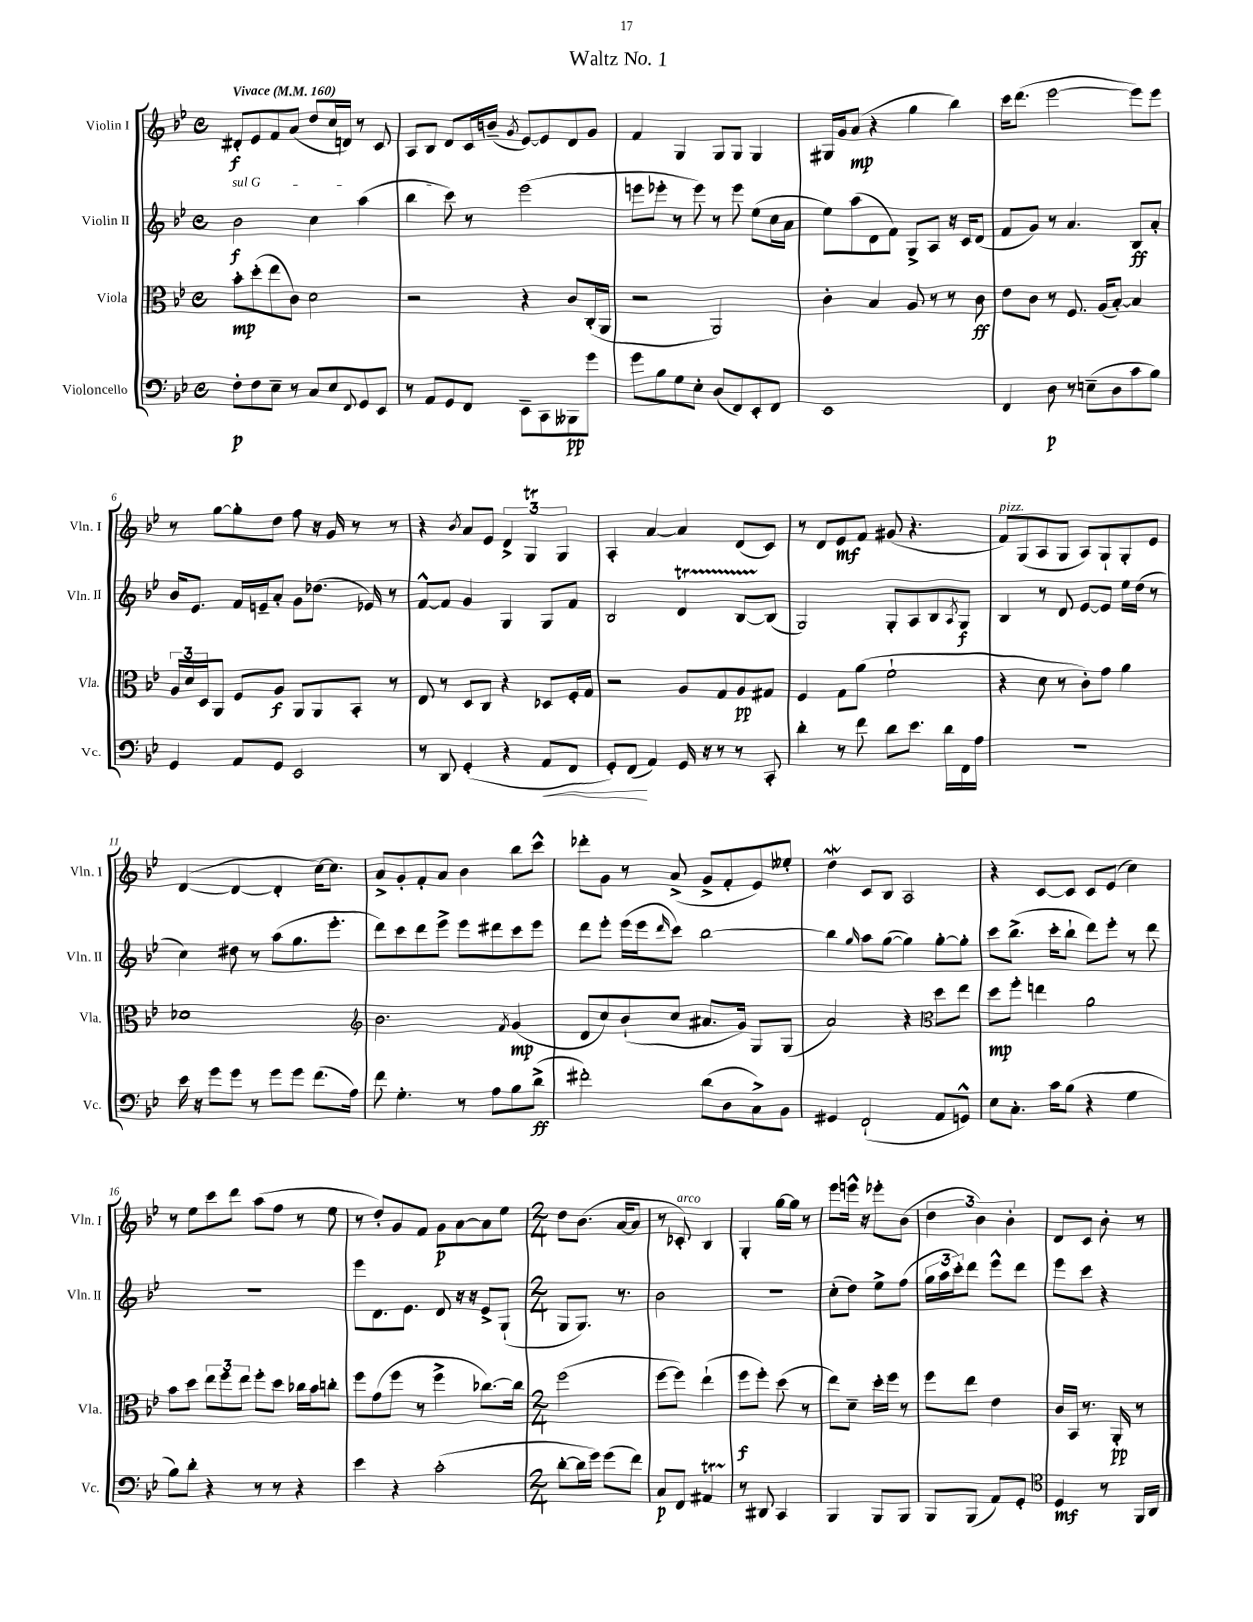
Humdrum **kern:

**kern	**dynam	**kern	**dynam	**kern	**dynam	**kern	**dynam
*part4	*part4	*part3	*part3	*part2	*part2	*part1	*part1
*staff4	*staff4	*staff3	*staff3	*staff2	*staff2	*staff1	*staff1
*I"Violoncello	*	*I"Viola	*	*I"Violin II	*	*I"Violin I	*
*I'Vc.	*	*I'Vla.	*	*I'Vln. II	*	*I'Vln. I	*
*clefF4	*	*clefC3	*	*clefG2	*	*clefG2	*
*k[b-e-]	*	*k[b-e-]	*	*k[b-e-]	*	*k[b-e-]	*
*M4/4	*	*M4/4	*	*M4/4	*	*M4/4	*
*met(c)	*	*met(c)	*	*met(c)	*	*met(c)	*
*MM160	*	*MM160	*	*MM160	*	*MM160	*
=1	=1	=1	=1	=1	=1	=1	=1
!	!	!	!	!	!	!LO:TX:a:B:t=Vivace	!
!	!	!	!	!LO:TX:a:i:t=sul G	!	!	!
8F'\L	p	8b-'\L	mp	2b-\	f	8d#X'/L	f
8F\	.	(8dd'\	.	.	.	8e-/	.
8E-~\J	.	8ee-\	.	.	.	8f/	.
8r	.	8c\J)	.	.	.	(8a/J	.
8C/L	.	2d\	.	4cc\	.	8dd/L	.
8E-/	.	.	.	.	.	16cc/L	.
.	.	.	.	.	.	16dn/JJ)	.
8qqFF/	.	.	.	.	.	.	.
8GG/	.	.	.	(4aa\	.	8r	.
8EE-/J	.	.	.	.	.	8c/	.
=2	=2	=2	=2	=2	=2	=2	=2
8r	.	2r	.	4bb-\	.	8A/L	.
8AA/L	.	.	.	.	.	8B-/J	.
8GG/	.	.	.	8ccc\)	.	8d/L	.
8FF/J	.	.	.	8r	.	16c/L	.
.	.	.	.	.	.	(16bn~/JJ	.
.	.	.	.	.	.	8qg/	.
8EE-~\L	.	4r	.	(2eee-\	.	[8e-/L)	.
8CC\	.	.	.	.	.	8e-/]	.
8BBB--X\	pp	8c/L	.	.	.	8d/	.
8g\J	.	(16C'/L	.	.	.	8g/J	.
.	.	16AA/JJ	.	.	.	.	.
=3	=3	=3	=3	=3	=3	=3	=3
8g\L	.	2r	.	8eeen\L	.	4f/	.
8B-\	.	.	.	8eee-X'\J	.	.	.
8G\	.	.	.	8r	.	4G/	.
8E-'\J	.	.	.	8eee-\)	.	.	.
(8D/L	.	2AA/)	.	8r	.	8G/L	.
8FF/)	.	.	.	8eee-\	.	8G/J	.
8EE-'/	.	.	.	(8ee-\L	.	4G/	.
8FF/J	.	.	.	16cc\L	.	.	.
.	.	.	.	16a\JJ	.	.	.
=4	=4	=4	=4	=4	=4	=4	=4
1EE-	.	4c'\	.	8ee-\L)	.	16G#X/LL	.
.	.	.	.	.	.	16g/J	.
.	.	.	.	(8aa\	.	(8a/J	mp
.	.	4B-/	.	8d\	.	4r	.
.	.	.	.	8f\J)	.	.	.
.	.	8A/	.	8G^/L	.	4gg\	.
.	.	8r	.	8A/J	.	.	.
.	.	8r	.	16r	.	4bb-\)	.
.	.	.	.	16c/KL	.	.	.
.	.	8c\	ff	(8d/J	.	.	.
=5	=5	=5	=5	=5	=5	=5	=5
4FF/	.	8e-\L	.	8f/L	.	16ccc\KL	.
.	.	.	.	.	.	(8.ddd\J	.
.	.	8c\J	.	8g/J)	.	.	.
8D\	p	8r	.	8r	.	[2eee-\	.
8r	.	8.F/	.	4.a/	.	.	.
(8En~\L	.	.	.	.	.	.	.
.	.	(16A/KL	.	.	.	.	.
8D\	.	[8B-'/J)	.	.	.	.	.
8c\	.	4B-/]	.	8B-/L	ff	8eee-\L])	.
8B-\J)	.	.	.	8a'/J	.	8eee-\J	.
!!LO:LB:g=z
=6	=6	=6	=6	=6	=6	=6	=6
4GG/	.	24A/LL	.	16b-/KL	.	8r	.
.	.	24d/	.	.	.	.	.
.	.	.	.	8.e-/J	.	.	.
.	.	24D/J	.	.	.	.	.
.	.	8AA/J	.	.	.	[8gg\L	.
8AA/L	.	8F/L	.	16f/LL	.	8gg'\]	.
.	.	.	.	16en~/J	.	.	.
8GG/J	.	8A/J	f	8a'/J	.	8dd\J	.
2EE-/	.	8AA/L	.	8g\L	.	8ff\	.
.	.	8AA/	.	(8.dd-X\J	.	16r	.
.	.	.	.	.	.	16g/	.
.	.	8BB-'/J	.	.	.	8r	.
.	.	.	.	16e-X/)	.	.	.
.	.	8r	.	8r	.	8r	.
=7	=7	=7	=7	=7	=7	=7	=7
8r	.	8E-/	.	[8f^^/L	.	4r	.
8DD/	.	8r	.	8f/J]	.	.	.
.	.	.	.	.	.	8qb-/	.
(4GG'/	.	8D/L	.	4g/	.	8a/L	.
.	.	8C/J	.	.	.	8e-/J	.
4r	.	4r	.	4G/	.	6d^/	.
.	.	.	.	.	.	6GT/	.
!	!LO:HP:b	!	!	!	!	!	!
8AA/L	<	8D-X/L	.	8G/L	.	.	.
.	.	.	.	.	.	6G/	.
8FF/J	.	16F'/L	.	8f/J	.	.	.
.	.	16G/JJ	.	.	.	.	.
=8	=8	=8	=8	=8	=8	=8	=8
8GG'/L)	.	2r	.	2B-/	.	4A'/	.
(8FF/J	.	.	.	.	.	.	.
4AA/)	[	.	.	.	.	[4a/	.
16GG/	.	8A/L	.	4dt/	.	4a/]	.
16r	.	.	.	.	.	.	.
8r	.	8G/	.	.	.	.	.
8r	.	8A/	pp	[8B-TTT/L	.	(8d/L	.
8CC'/	.	8G#X/J	.	(8B-/J]	.	8c/J)	.
=9	=9	=9	=9	=9	=9	=9	=9
4d'\	.	4F/	.	2G/)	.	8r	.
.	.	.	.	.	.	8d/L	.
8r	.	8G\L	.	.	.	8e-/	mf
8f\	.	(8a\J	.	.	.	8f/J	.
8d\L	.	2f`\	.	8G'/L	.	(8g#X/	.
8.e-\J	.	.	.	8A/	.	4.r	.
.	.	.	.	8B-/	.	.	.
16d\LL	.	.	.	.	.	.	.
.	.	.	.	8qA/	.	.	.
16FF\	.	.	.	8G/J	f	.	.
16A\JJ	.	.	.	.	.	.	.
=10	=10	=10	=10	=10	=10	=10	=10
!	!	!	!	!	!	!LO:TX:a:i:t=pizz.	!
1r	.	4r	.	4B-/	.	8f/L)	.
.	.	.	.	.	.	(8G/	.
.	.	8d\	.	8r	.	8A/	.
.	.	8r	.	8d/	.	8G/J	.
.	.	8c'\L)	.	[8e-/L	.	8A/L)	.
.	.	8g\J	.	8e-/J]	.	8G`/	.
.	.	4a\	.	16ee-\LL	.	8G'/	.
.	.	.	.	(16dd\JJ	.	.	.
.	.	.	.	8r	.	8e-/J	.
!!LO:LB:g=z
=11	=11	=11	=11	=11	=11	=11	=11
16e-\	.	1d-X	.	4cc\)	.	([4d/	.
16r	.	.	.	.	.	.	.
8g\L	.	.	.	.	.	.	.
8g\J	.	.	.	8dd#X\	.	4d/_	.
8r	.	.	.	8r	.	.	.
8g\L	.	.	.	(8aa\L	.	4d'/]	.
8g\J	.	.	.	8.gg\	.	.	.
(8.f\L	.	.	.	.	.	[16cc\KL)	.
.	.	.	.	8.eee-'\J	.	8.cc\J]	.
16A\Jk)	.	.	.	.	.	.	.
=12	=12	=12	=12	=12	=12	=12	=12
*	*	*clefG2	*	*	*	*	*
8f\	.	2.b-\	.	8ddd\L)	.	8a^/L	.
4.G'\	.	.	.	8ccc\	.	8g'/	.
.	.	.	.	8ddd\	.	8f'/	.
.	.	.	.	8eee-^\J	.	8a/J	.
8r	.	.	.	8eee-\L	.	4b-\	.
8A\L	.	.	.	8ddd#X\	.	.	.
.	.	8qf/	.	.	.	.	.
8B-\	.	(4g/	mp	8ccc\	.	8bb-\L	.
(8d^\J	ff	.	.	8eee-\J	.	8ccc^^\J	.
=13	=13	=13	=13	=13	=13	=13	=13
2f#X'\)	.	8d/L	.	8ddd\L	.	8ddd-X'\L	.
.	.	8cc/)	.	8eee-'\J	.	8g\J	.
.	.	(8b-`/	.	(16eee-\LL	.	8r	.
.	.	.	.	16eee-\J	.	.	.
.	.	.	.	16qqddd/	.	.	.
.	.	8cc/J	.	8ccc\J)	.	(8a^/	.
(8d\L	.	8.a#X/L	.	[2bb-\	.	8g^/L	.
8D\	.	.	.	.	.	8f'/	.
.	.	16g/Jk)	.	.	.	.	.
8C^\)	.	8G/L	.	.	.	8e-/)	.
8BB-\J	.	(8G/J	.	.	.	8ee--X'/J	.
=14	=14	=14	=14	=14	=14	=14	=14
4GG#X/	.	2a/)	.	4bb-\]	.	4ddW\	.
.	.	.	.	16qqgg/	.	.	.
(2FF`/	.	.	.	8aa\L	.	8c/L	.
.	.	.	.	([8gg\J	.	8B-/J	.
.	.	4r	.	4gg\])	.	2A/	.
*	*	*clefC3	*	*	*	*	*
8AA/L	.	8dd\L	.	[8gg'\L	.	.	.
8GGn^^/J)	.	8ee-\J	.	8gg'\J]	.	.	.
=15	=15	=15	=15	=15	=15	=15	=15
8E-\L	.	8dd\L	mp	8ccc\L	.	4r	.
8.C'\J	.	8ff'\J	.	(8.bb-^\J	.	.	.
.	.	4een\	.	.	.	[8c/L	.
16c\KL	.	.	.	16ccc'\KL	.	.	.
(8B-\J	.	.	.	8bb-`\J	.	8c/J]	.
4r	.	2a\	.	8ddd\L)	.	8c/L	.
.	.	.	.	8eee-'\J	.	(8e-/J	.
4G\	.	.	.	8r	.	4cc\)	.
.	.	.	.	8ddd\	.	.	.
!!LO:LB:g=z
=16	=16	=16	=16	=16	=16	=16	=16
8B-\L)	.	8b-\L	.	1r	.	8r	.
8d'\J	.	8dd\J	.	.	.	8ee-\L	.
4r	.	12ee-\L	.	.	.	8ccc\	.
.	.	12ff\	.	.	.	.	.
.	.	.	.	.	.	8ddd\J	.
.	.	12ee-\J	.	.	.	.	.
8r	.	8ff'\L	.	.	.	(8aa\L	.
8r	.	8dd\J	.	.	.	8ff\J	.
4r	.	16cc-X\LL	.	.	.	8r	.
.	.	16b-\J	.	.	.	.	.
.	.	8ccn'\J	.	.	.	8ee-\	.
=17	=17	=17	=17	=17	=17	=17	=17
4e-\	.	8ff\L	.	8eee-\L	.	8r	.
.	.	(8g\	.	8.d\	.	8dd'/L)	.
4r	.	8ff\J	.	.	.	8g/	.
.	.	.	.	8.e-\J	.	.	.
.	.	8r	.	.	.	8f/J	.
(2c'\	.	4ff^\	.	8d/	.	8g\L	p
.	.	.	.	16r	.	[8a\	.
.	.	.	.	16r	.	.	.
.	.	[8.cc-X\L)	.	8e-^/L	.	8a\]	.
.	.	.	.	(8G`/J	.	8ee-\J	.
.	.	16cc-\Jk]	.	.	.	.	.
=18	=18	=18	=18	=18	=18	=18	=18
*M2/4	*	*M2/4	*	*M2/4	*	*M2/4	*
[8d'\L	.	(2ff\	.	8G/L	.	8dd\L	.
16d\L]	.	.	.	8.G/J)	.	(8.b-\J	.
16g\JJ)	.	.	.	.	.	.	.
(8g\L	.	.	.	.	.	.	.
.	.	.	.	8.r	.	[16a/KL	.
8f\J)	.	.	.	.	.	8a/J]	.
=19	=19	=19	=19	=19	=19	=19	=19
8C/L	p	[8ff\L	.	2b-\	.	8r	.
!	!	!	!	!	!	!LO:TX:a:i:t=arco	!
8FF/J	.	8ff\J])	.	.	.	8c-X'/)	.
4AA#Xt/	.	(4ee-`\	.	.	.	4B-/	.
=20	=20	=20	=20	=20	=20	=20	=20
8r	.	8ff\L	f	2r	.	4G'/	.
8DD#X/	.	8ff'\J)	.	.	.	.	.
4CC/	.	(8dd\	.	.	.	[16gg\LL	.
.	.	.	.	.	.	16gg\JJ]	.
.	.	8r	.	.	.	8r	.
=21	=21	=21	=21	=21	=21	=21	=21
4BBB-/	.	8ee-\L)	.	(8cc'\L	.	8eee-\L	.
.	.	8d~\J	.	8dd\J)	.	16eeen^^\Jk	.
.	.	.	.	.	.	16r	.
8BBB-/L	.	16dd'\LL	.	8ee-^\L	.	8eee-X'\L	.
.	.	16ff\JJ	.	.	.	.	.
8BBB-/J	.	8r	.	(8ff\J	.	(8b-\J	.
=22	=22	=22	=22	=22	=22	=22	=22
8BBB-/L	.	8ff\L	.	24gg\LL	.	6dd\	.
.	.	.	.	24aa\	.	.	.
.	.	.	.	24ccc'\J)	.	.	.
(8BBB-/J	.	8ee-\J	.	8ddd\J	.	.	.
.	.	.	.	.	.	6b-\)	.
8AA/L)	.	4e-\	.	8eee-^^\L	.	.	.
.	.	.	.	.	.	6b-'\	.
8GG'/J	.	.	.	8ddd\J	.	.	.
=23	=23	=23	=23	=23	=23	=23	=23
*clefC4	*	*	*	*	*	*	*
4D/	mf	16c/LL	.	8eee-\L	.	8d/L	.
.	.	16BB-/JJ	.	.	.	.	.
.	.	8.r	.	8ccc\J	.	8c/J	.
8r	.	.	.	4r	.	8b-'\	.
.	.	16AA'/	pp	.	.	.	.
16FF/LL	.	8r	.	.	.	8r	.
16AA/JJ	.	.	.	.	.	.	.
==	==	==	==	==	==	==	==
*-	*-	*-	*-	*-	*-	*-	*-
